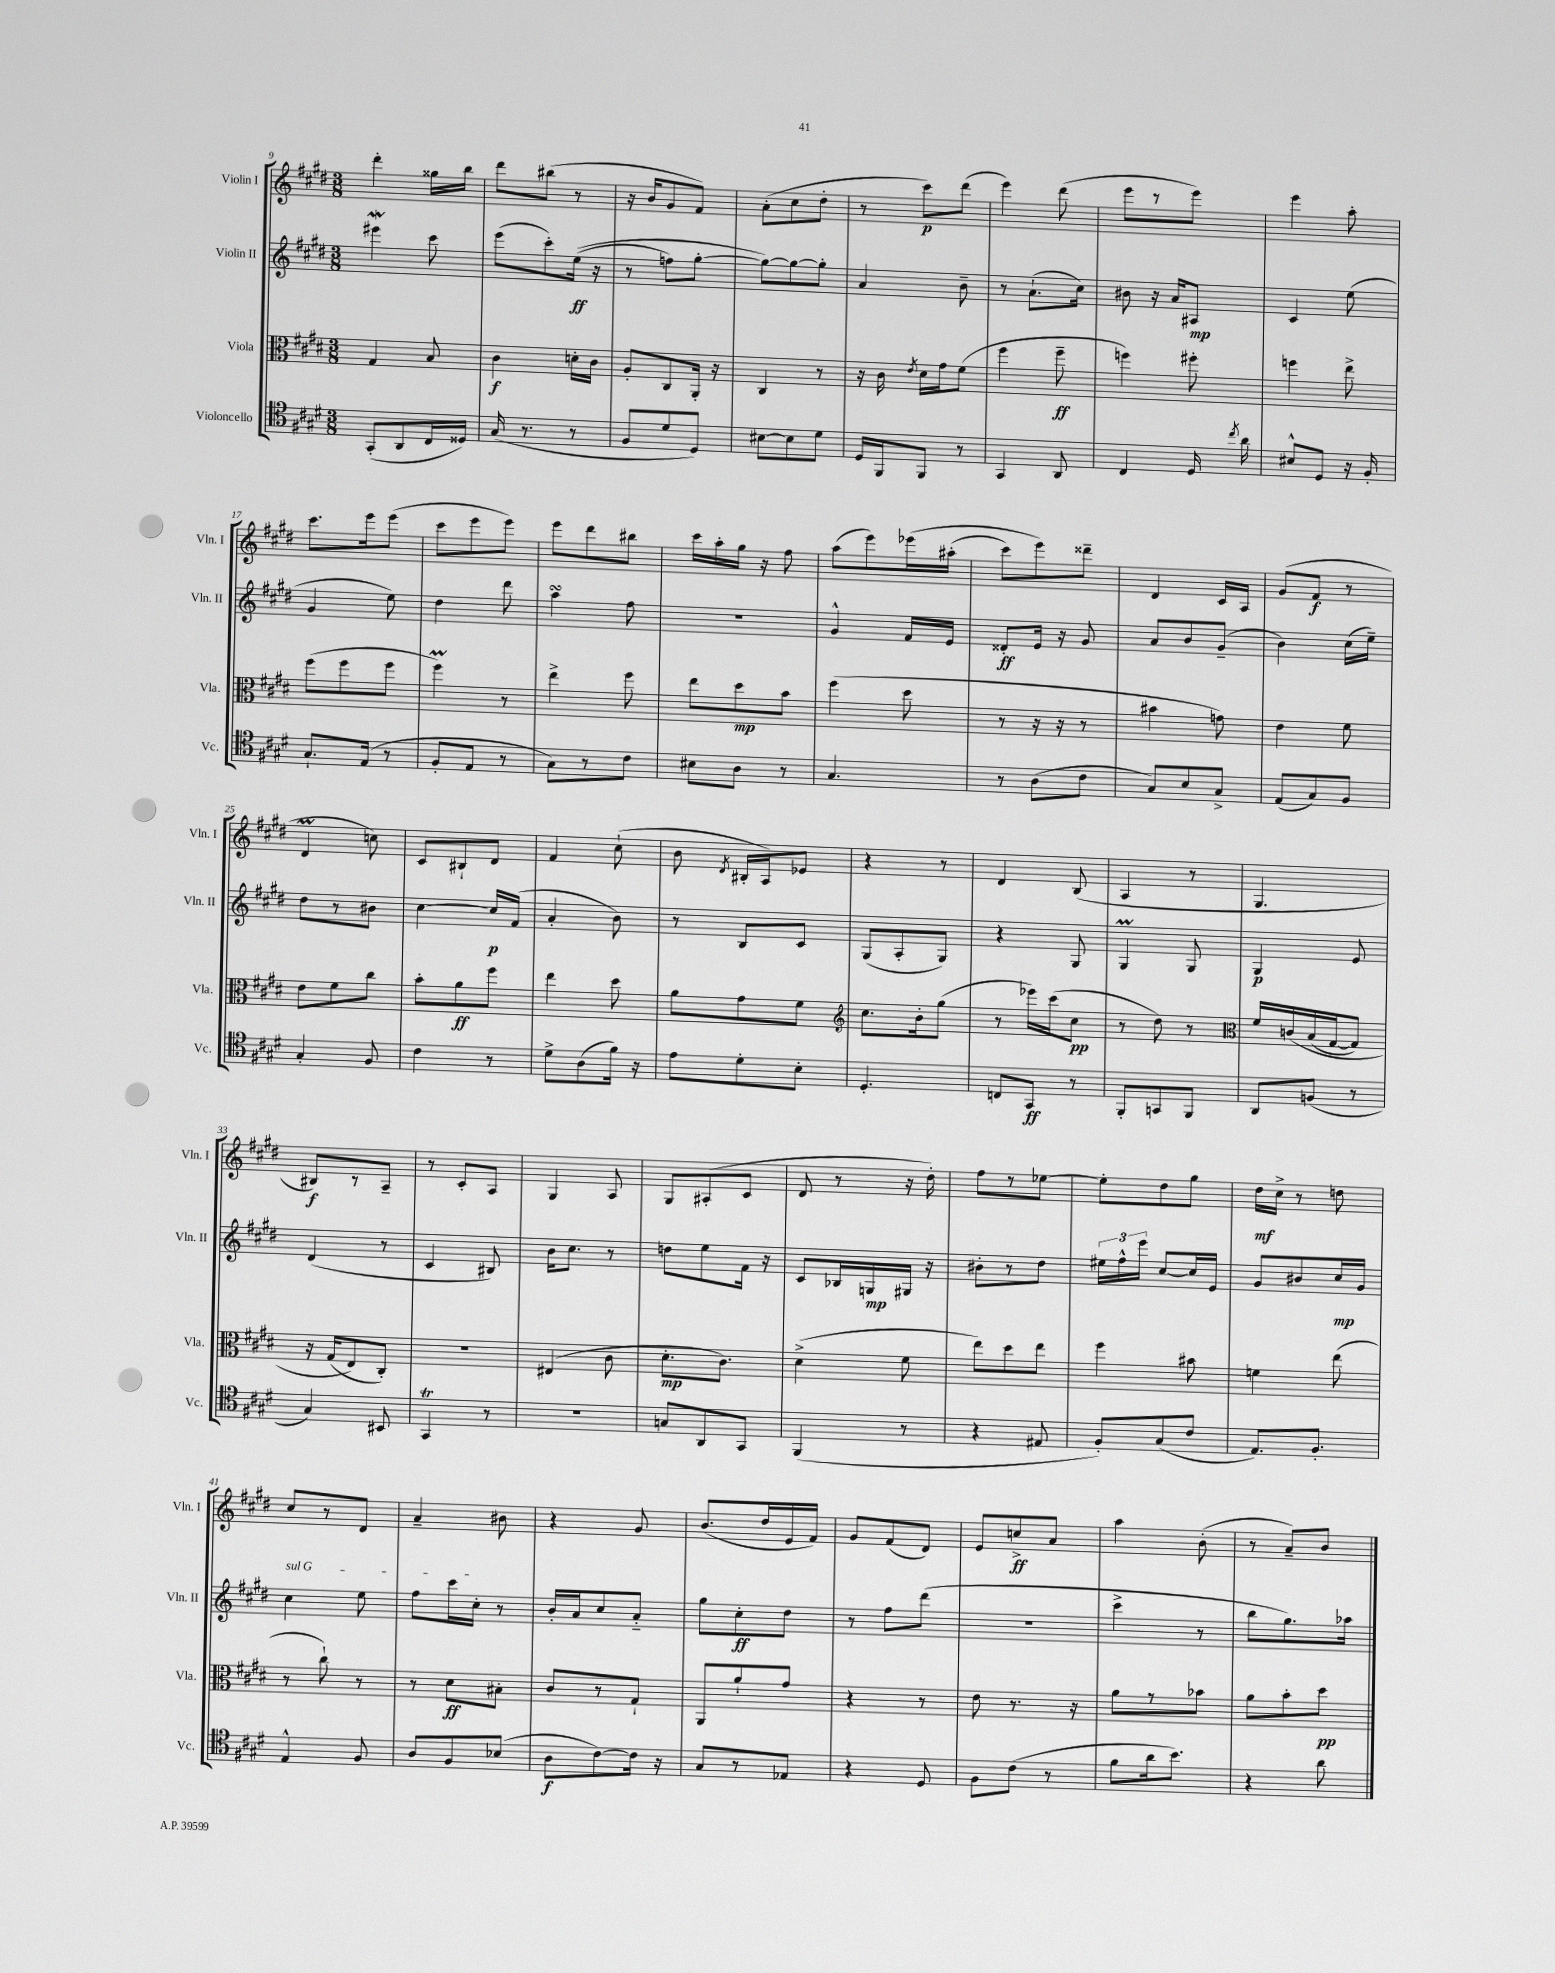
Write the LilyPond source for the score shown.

<<
\new StaffGroup <<
\new Staff = "s0" \with { instrumentName = "Violin I" shortInstrumentName = "Vln. I" } {
    \clef treble \key e \major \numericTimeSignature \time 3/8
    \autoBeamOff dis'''4-. gisis''16[ b''16] |
    dis'''8[ bis''8]( r8 |
    r16 b'16[ gis'8 fis'8]) |
    a'8[-.( cis''8 dis''8]-. |
    r8 cis'''8[\p) dis'''8]( |
    e'''4) dis'''8( |
    e'''8[ r8 e'''8]) |
    e'''4 a''8-. |
    cis'''8.[ e'''16 e'''8]( |
    cis'''8[ e'''8 e'''8]) |
    e'''8[ dis'''8 bis''8] |
    cis'''16[ a''16-. gis''16] r16 fis''8 |
    a''8[( e'''8) ees'''16\( ais''16]-.( |
    cis'''8[) e'''8\) disis'''8]-- |
    dis'4 cis'16[ a16] |
    gis'8[( fis'8]\f r8 |
    dis'4\prall c''8) |
    cis'8[ bis8-! dis'8] |
    fis'4 cis''8-!( |
    b'8 \acciaccatura { dis'8 } bis16[-. a16) ees'8] |
    r4 r8 |
    dis'4 b8( |
    a4 r8 |
    gis4. |
    bis8[\f) r8 a8]-- |
    r8 cis'8[-. a8] |
    gis4 a8 |
    gis8[ ais8-.( cis'8] |
    dis'8 r8 r16 dis''16-.) |
    fis''8[ r8 ees''8]~ |
    ees''8[-. dis''8 gis''8] |
    dis''16[\mf cis''16]-> r8 d''8 |
    cis''8[ r8 dis'8] |
    a'4-- bis'8 |
    r4 gis'8 |
    b'8.[( dis''16 e'16 fis'16]) |
    gis'8[ fis'8( dis'8]) |
    e'8[ c''8->\ff a'8] |
    a''4 b'8-.( |
    r8 a'8[--) b'8] \bar "|." |
}
\new Staff = "s1" \with { instrumentName = "Violin II" shortInstrumentName = "Vln. II" } {
    \clef treble \key e \major \numericTimeSignature \time 3/8
    \autoBeamOff eis'''4\mordent cis'''8 |
    e'''8[( cis'''8-.) e''16]\ff(\( r16 |
    r8 f''8[) gis''8]~-. |
    gis''8[~\) gis''8~ gis''8]-. |
    a'4 b'8-- |
    r8 a'8.[-!( cis''16]) |
    bis'8 r16 a'16[ ais8]\mp |
    cis'4 e''8( |
    gis'4 e''8) |
    dis''4 dis'''8 |
    a''4\turn fis''8 |
    R4. |
    gis'4-^ fis'16[ e'16] |
    disis'8[-.\ff e'16] r16 gis'8 |
    a'8[ b'8 gis'8]--( |
    b'4) cis''16[( e''16]--) |
    dis''8[ r8 bis'8] |
    cis''4~ cis''16[\p fis'16]( |
    a'4-. b'8) |
    r8 b8[ cis'8] |
    gis8[( a8-. gis8]) |
    r4 gis8 |
    gis4\prall gis8 |
    gis4\p e'8 |
    dis'4( r8 |
    cis'4 bis8) |
    b'16[ cis''8.] r8 |
    d''8[ e''8 fis'16] r16 |
    cis'8[ bes16 g16\mp gis16] r16 |
    bis'8[-. r8 dis''8] |
    \tuplet 3/2 { eis''16[ fis''16-^ e'''16] } cis''8[~ cis''16 e'16] |
    gis'8[ bis'8 cis''16\mp gis'16] |
    \once \override TextSpanner.bound-details.left.text = \markup { \italic "sul G" } cis''4\startTextSpan e''8 |
    fis''8[ cis'''16 cis''16]-.\stopTextSpan r8 |
    b'16[-. a'16 cis''8 a'8]-_ |
    gis''8[ cis''8-.\ff dis''8] |
    r8 fis''8[ dis'''8]( |
    r4. |
    cis'''4-> r8 |
    b''8[ gis''8.) aes''16] \bar "|." |
}
\new Staff = "s2" \with { instrumentName = "Viola" shortInstrumentName = "Vla." } {
    \clef alto \key e \major \numericTimeSignature \time 3/8
    \autoBeamOff gis4 b8 |
    cis'4\f d'16[-. cis'16] |
    a8[-. cis8 a,16]-. r16 |
    cis4 r8 |
    r16 cis'16 \acciaccatura { e'8 } dis'16[ gis'16 fis'8]( |
    fis''4 fis''8--\ff |
    f''4) fis''8-. |
    f''4 e''8-> |
    fis''8[( fis''8 fis''8] |
    fis''4\prall) r8 |
    e''4-> fis''8 |
    e''8[ dis''8\mp b'8] |
    fis''4( dis''8 |
    r8 r16 r16 r8 |
    bis'4 g'8) |
    e'4 fis'8 |
    e'8[ fis'8 cis''8] |
    b'8[-. a'8\ff fis''8] |
    e''4 dis''8 |
    a'8[ gis'8 fis'8] |
    \clef treble cis''8.[ b'16-. gis''8]( |
    r8 ees'''16[) cis'''16( cis''8]\pp |
    r8 dis''8) r8 |
    \clef alto fis'16[ c'16\( b16( gis16~ gis8]) |
    r16 gis16[( e8\) cis8]-.) |
    R4. |
    eis4( cis'8 |
    dis'8.[-.\mp cis'8.]) |
    dis'4->( fis'8 |
    e''8[) dis''8 e''8] |
    fis''4 bis'8 |
    f'4 e''8( |
    r8 cis''8-!) r8 |
    r8 dis'8[\ff bis8]-. |
    cis'8[ r8 gis8]-! |
    a,8[ a'8-! gis'8] |
    r4 r8 |
    e'8 r8. r16 |
    a'8[ r8 bes'8] |
    a'8[ b'8-. dis''8]\pp \bar "|." |
}
\new Staff = "s3" \with { instrumentName = "Violoncello" shortInstrumentName = "Vc." } {
    \clef tenor \key e \major \numericTimeSignature \time 3/8
    \autoBeamOff gis,8[-.( a,8 cis16 disis16]) |
    gis16( r8. r8 |
    fis8[ dis'8 dis8]) |
    bis8[~ bis8 dis'8] |
    dis16[ fis,16 fis,8] r8 |
    gis,4 a,8 |
    cis4 dis16 \acciaccatura { cis''8 } a'16 |
    bis8[-^ dis8] r16 fis16-. |
    gis8.[-! e16]( r8 |
    fis8[-. e8] r8 |
    gis8[) r8 cis'8] |
    bis8[ a8] r8 |
    gis4. |
    r8 a8[( cis'8] |
    gis8[) b8 gis8]-> |
    e8[( gis8) fis8] |
    gis4-. fis8 |
    cis'4 r8 |
    dis'8[-> a8( fis'16]) r16 |
    e'8[ dis'8-. b8]-. |
    dis4.-. |
    c8[ gis,8]\ff r8 |
    fis,8[-. g,8 fis,8] |
    a,8[ f8]( r8 |
    gis4) bis,8 |
    gis,4\trill r8 |
    R4. |
    g8[ a,8 gis,8] |
    fis,4( r8 |
    r4 eis8 |
    fis8[-.) gis8( cis'8] |
    e8.[) fis8.]-. |
    e4-^ fis8 |
    a8[ fis8 bes8]( |
    a8[\f cis'8~) cis'16] r16 |
    gis8[ r8 ees8] |
    r4 dis8 |
    fis8[ cis'8]( r8 |
    fis'8[ a'16 b'8.]) |
    r4 a'8 \bar "|." |
}
>>
>>
\layout { \context { \Score currentBarNumber = #9 } }
